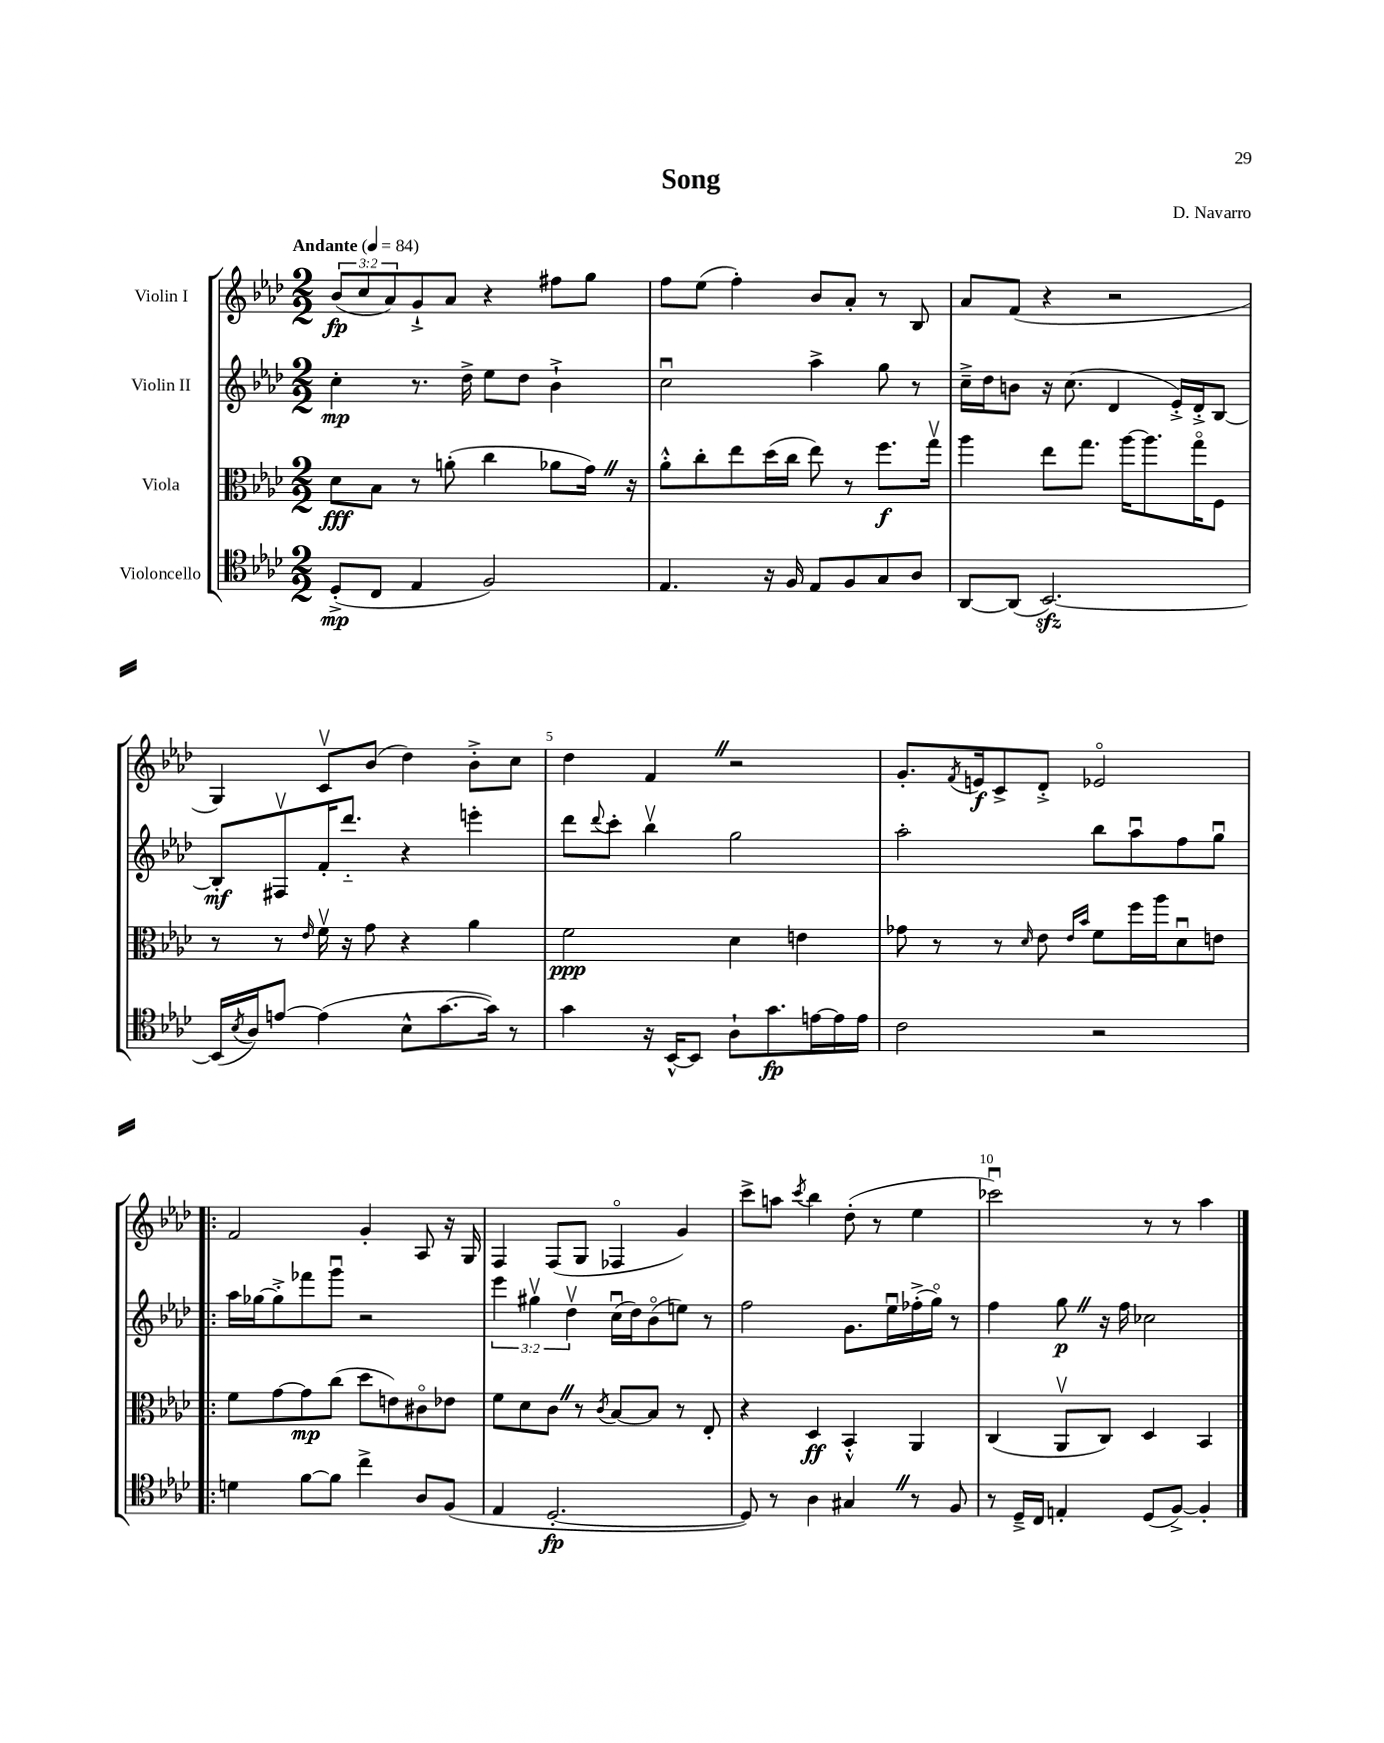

**kern	**kern	**kern	**kern
*staff4	*staff3	*staff2	*staff1
*clefC4	*clefC3	*clefG2	*clefG2
*k[b-e-a-d-]	*k[b-e-a-d-]	*k[b-e-a-d-]	*k[b-e-a-d-]
*M2/2	*M2/2	*M2/2	*M2/2
*MM84	*MM84	*MM84	*MM84
(8D-'^	8d-	4cc'	(12b-
.	.	.	12cc
8C	8B-	.	.
.	.	.	12a-)
4E-	8r	8.r	8g`^
.	(8a'	.	8a-
.	.	16dd-^	.
2F)	4cc	8ee-	4r
.	.	8dd-	.
.	8a-	4b-`^	8ff#
.	16g)	.	8gg
.	16r	.	.
=	=	=	=
4.E-	8a-'^^	2ccu	8ff
.	8cc'	.	(8ee-
.	8ee-	.	4ff')
16r	(16dd-	.	.
16F	16cc	.	.
8E-	8ee-)	4aa-^	8b-
8F	8r	.	8a-'
8G	8.ff	8gg	8r
8A-	.	8r	8B-
.	16ggv	.	.
=	=	=	=
[8AA-	4aa-	16cc~^	8a-
.	.	16dd-	.
(8AA-]	.	8b	(8f
[2.BB-)	8ee-	16r	4r
.	.	(8.cc	.
.	8.gg	.	.
.	.	4d-	2r
.	[16aa-	.	.
.	8.aa-]	.	.
.	.	16e-'^)	.
.	16ggo	16d-'^	.
.	8F	[8B-	.
=	=	=	=
(16BB-]	8r	8B-']	4G)
8qB-	.	.	.
16A-)	.	.	.
[8e	8r	8F#v	.
.	16qqe-	.	.
(4e]	16fv	16f'	8cv
.	16r	8.ddd-'~	.
.	8g	.	(8b-
8B-^^	4r	4r	4dd-)
[8.g	.	.	.
.	4a-	4eee'	8b-'^
16g])	.	.	.
8r	.	.	8cc
=	=	=	=
4g	2f	8ddd-	4dd-
.	.	8qqddd-	.
.	.	8ccc'	.
16r	.	4bb-v	4f
[16BB-^^	.	.	.
8BB-]	.	.	.
8A-`	4d-	2gg	2r
8.g	.	.	.
.	4e	.	.
[16e	.	.	.
16e]	.	.	.
16e	.	.	.
=	=	=	=
2c	8g-	2aa-'	8.g'
.	8r	.	.
.	.	.	8qf
.	.	.	16e
.	8r	.	8c^
.	16qqd-	.	.
.	8e-	.	8d-'^
.	16qqe-	.	.
.	16qqb-	.	.
2r	8f	8bb-	2e-o
.	16ff	8aa-u	.
.	16aa-	.	.
.	8d-u	8ff	.
.	8e	8ggu	.
=!|:	=!|:	=!|:	=!|:
4d	8f	16aa-	2f
.	.	[16gg-	.
.	[8g	8gg-'^]	.
[8f	8g]	8fff-	.
8f]	(8cc	8gggu	.
4cc^	8dd-	2r	4g'
.	8e)	.	.
8A-	8c#o	.	8A-
(8F	8e-	.	16r
.	.	.	16G
=	=	=	=
4E-	8f	6eee-	4F
.	8d-	.	.
.	.	6gg#v	.
[2.D-'	8c	.	(8F
.	.	6dd-v	.
.	8r	.	8G
.	8qc	.	.
.	[8B-	(16ccu	4F-o
.	.	16dd-)	.
.	8B-]	(8b-o	.
.	8r	8ee)	4g)
.	8E-'	8r	.
=	=	=	=
8D-])	4r	2ff	8ccc^
8r	.	.	8aa
.	.	.	8qccc
4A-	4D-	.	4bb-
4G#	4BB-'^^	8.g	(8dd-'
.	.	.	8r
.	.	16ee-u	.
8r	4AA-	(16ff-'^	4ee-
.	.	16ggo)	.
8F	.	8r	.
=	=	=	=
8r	(4C	4ff	2ccc-u)
16D-~^	.	.	.
16C	.	.	.
4E'	8AA-v	8gg	.
.	8C)	16r	.
.	.	16ff	.
(8D-	4D-	2cc-	8r
[8F^)	.	.	8r
4F']	4BB-	.	4aa-
==	==	==	==
*-	*-	*-	*-
